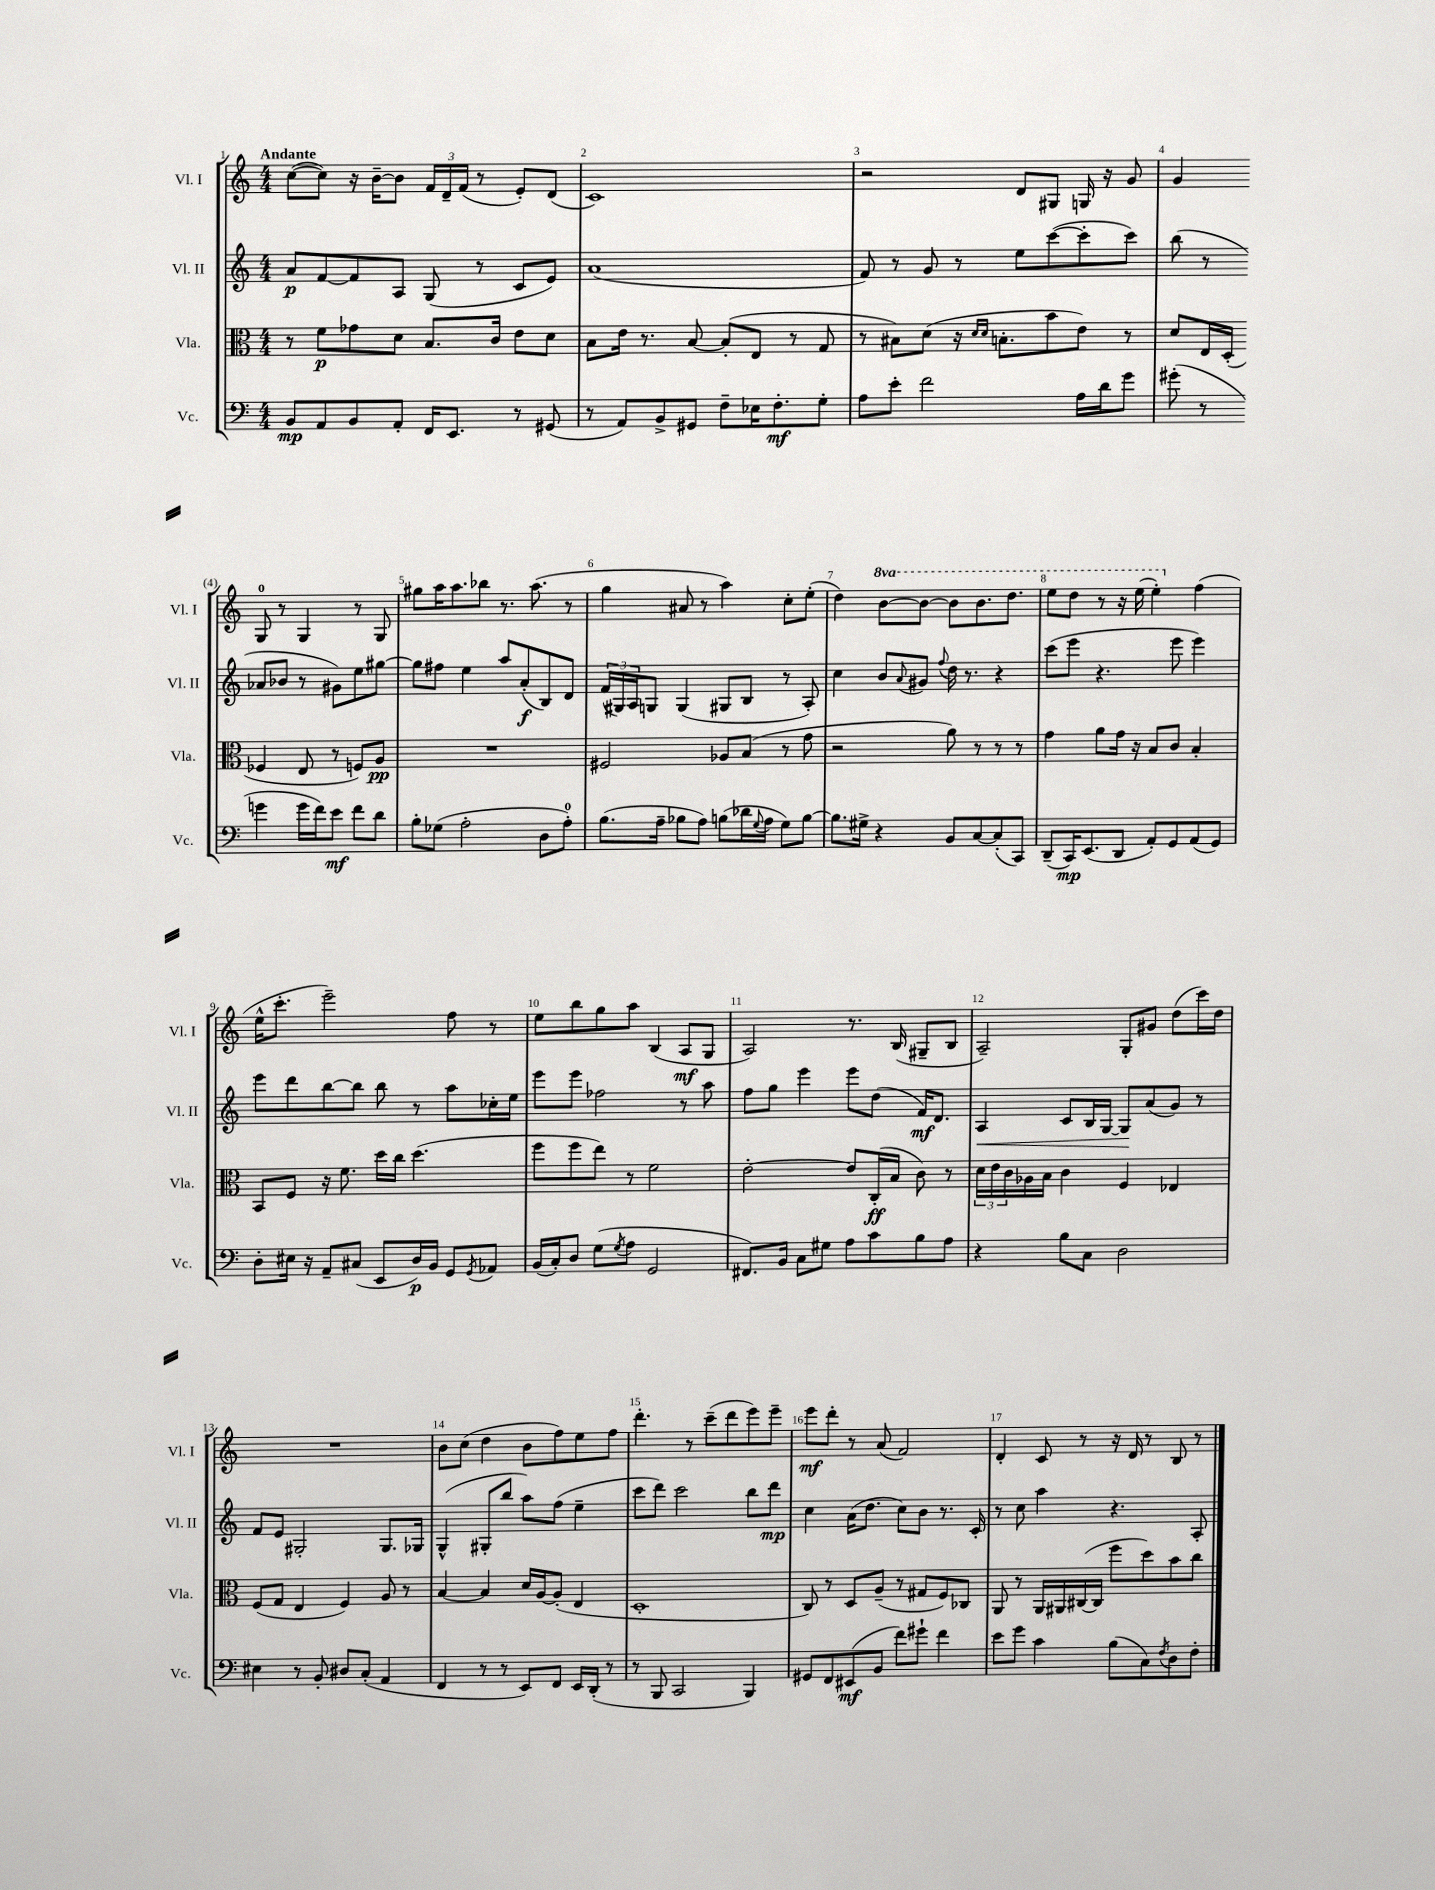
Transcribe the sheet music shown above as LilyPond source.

<<
\new StaffGroup <<
\new Staff = "s0" \with { instrumentName = "Vl. I" shortInstrumentName = "Vl. I" } {
    \clef treble \key c \major \numericTimeSignature \time 4/4 \set Staff.ottavationMarkups = #ottavation-simple-ordinals \tempo "Andante"
    c''8~( c''8) r16 b'16~-- b'8 \tuplet 3/2 { f'16 d'16-- f'16( } r8 e'8-.) d'8( |
    c'1) |
    r2 d'8 gis8 g16 r16 g'8 |
    g'4 g8-0 r8 g4 r8 g8 |
    gis''8 a''16 a''8. bes''8 r8. a''8.( r8 |
    g''4 ais'8 r8 a''4) c''8-. e''8-.( |
    d''4) \ottava #1 b''8~ b''8~ b''8 b''8. d'''8. |
    e'''8 d'''8 r8 r16 e'''16( e'''4-.) \ottava #0 f''4( |
    e''16-^ c'''8.-. e'''2--) f''8 r8 |
    e''8 b''8 g''8 a''8 b4( a8\mf g8 |
    a2) r8. b16( gis8-- b8 |
    a2--) g8-. gis'8 d''8( c'''16) d''16 |
    R1 |
    b'8 c''8( d''4 b'8 f''8) e''8 f''8 |
    d'''4.-. r8 c'''8--( d'''8 e'''8) e'''8-- |
    e'''8\mf d'''8-. r8 a'8( f'2) |
    d'4-. c'8 r8 r16 d'16 r8 b8 r8 \bar "|." |
}
\new Staff = "s1" \with { instrumentName = "Vl. II" shortInstrumentName = "Vl. II" } {
    \clef treble \key c \major \numericTimeSignature \time 4/4
    a'8\p f'8~ f'8 a8 g8( r8 c'8 e'8) |
    a'1( |
    f'8) r8 g'8 r8 e''8 c'''8~( c'''8-. c'''8) |
    b''8( r8 aes'8 bes'8 r8 gis'8) e''8 gis''8~ |
    gis''8 fis''8 e''4 a''8 a'8-.\f( b8) d'8 |
    \tuplet 3/2 { f'16( gis16) a16 } g8 g4( gis8 b8 r8 a8-.) |
    c''4 b'8 \appoggiatura { a'8 } gis'8 \appoggiatura { f''8 } d''16 r8. r4 |
    c'''8( e'''8 r4. e'''8 e'''4) |
    e'''8 d'''8 b''8~ b''8 b''8 r8 a''8 ces''16-. e''16 |
    e'''8 e'''8 fes''2 r8 a''8 |
    f''8 g''8 e'''4 e'''8 d''8( f'16\mf) d'8. |
    a4\< c'8 b16 g16~ g8\! a'8( g'8) r8 |
    f'8 e'8 gis2-. gis8. ges16 |
    g4-^( gis8-. b''8 a''8) f''8( e''4-- |
    c'''8 d'''8) c'''2 b''8 d'''8\mp |
    c''4 a'16( d''8. c''8) b'8 r8. c'16-. |
    r8 c''8 a''4 r4. a8-. \bar "|." |
}
\new Staff = "s2" \with { instrumentName = "Vla." shortInstrumentName = "Vla." } {
    \clef alto \key c \major \numericTimeSignature \time 4/4
    r8 f'8\p ges'8 d'8 b8. c'16 e'8 d'8 |
    b8 e'16 r8. b8~ b8-.( e8 r8 g8 |
    r8 bis8) d'8( r16 \grace { d'16 d'16 } b8.-. b'8 e'8) r8 |
    d'8 e16 d16-.( fes4 e8 r8 f8) a8\pp |
    R1 |
    fis2 aes8 b8( r8 g'8 |
    r2 a'8) r8 r8 r8 |
    g'4 a'8 g'16 r16 b8 c'8 b4-. |
    b,8 f8 r16 f'8. d''16 c''16 d''4.( |
    f''8 f''8 e''8) r8 f'2 |
    e'2~-. e'8 c16-.\ff( b16 c'8) r8 |
    \tuplet 3/2 { d'16 e'16 c'16 } aes16 b16 c'4 f4 ees4 |
    f8( g8 e4 f4) a8 r8 |
    b4~ b4 d'16 a16~ a8-.( e4 |
    d1-. |
    c8) r8 d8 a8--( r8 gis8 f8) ces8 |
    a,8 r8 a,16 ais,16 cis16~( cis16 f''8 d''8) b'8 c''8 \bar "|." |
}
\new Staff = "s3" \with { instrumentName = "Vc." shortInstrumentName = "Vc." } {
    \clef bass \key c \major \numericTimeSignature \time 4/4
    b,8\mp a,8 b,8 a,8-. f,16 e,8. r8 gis,8( |
    r8 a,8) b,8-> gis,8 f8-- ees16 f8.-.\mf g8-. |
    a8 e'8-. f'2 a16 d'16 g'8 |
    gis'8-.( r8 g'4 g'16 f'16) e'8\mf f'8 d'8 |
    b8-. ges8( a2-. d8 a8-0-.) |
    b8.( a16-- bes8 a8) b8( des'16 \appoggiatura { g8 } a16 g8) b8~ |
    b8. gis16-> r4 b,8 c8~ c8-.( c,8) |
    d,8--( c,16\mp) e,8.( d,8 a,8-.) g,8 a,8( g,8) |
    d8-. eis16 r16 a,8-- cis8( e,8 d16\p) b,16 g,8 \acciaccatura { g,8 } aes,8 |
    b,16( c16-.) d8 g8( \acciaccatura { g8 } a8 g,2 |
    fis,8.) b,16 c8 gis8 a8 c'8 b8 a8 |
    r4 b8 c8 d2 |
    eis4 r8 b,8-. dis8 c8-.( a,4 |
    f,4 r8 r8 e,8) f,8 e,16 d,16-.( r8 |
    r8 b,,8 c,2 b,,4) |
    gis,8 f,8 eis,8\mf( b,8 f'8) gis'8-! f'4 |
    e'8 g'8 c'4 b8( c8) \acciaccatura { f8 } d8 f8-. \bar "|." |
}
>>
>>
\layout { \context { \Score \override BarNumber.break-visibility = ##(#f #t #t) barNumberVisibility = #all-bar-numbers-visible } }
